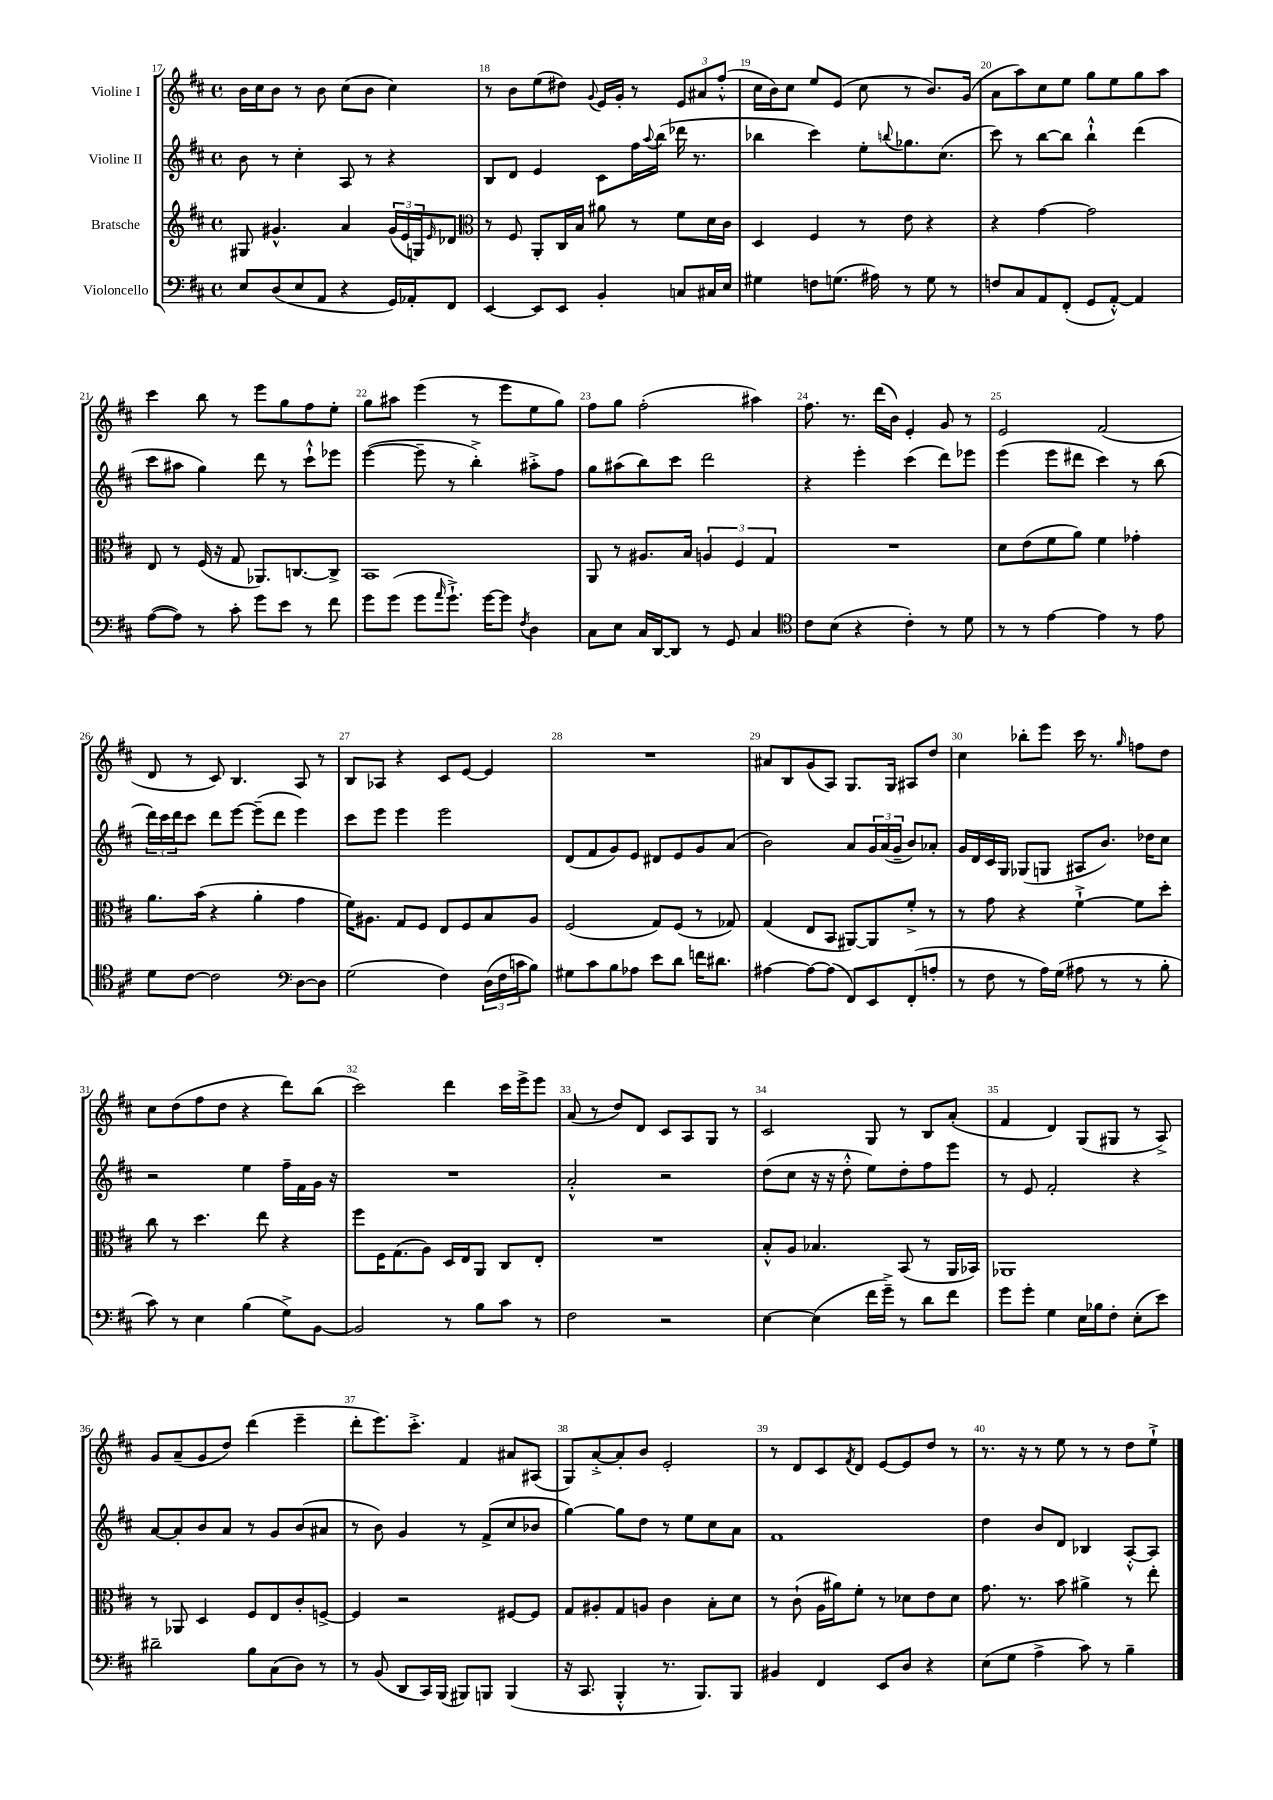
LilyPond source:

<<
\new StaffGroup <<
\new Staff = "s0" \with { instrumentName = "Violine I" } {
    \clef treble \key d \major \defaultTimeSignature \time 4/4
    b'16 cis''16 b'8 r8 b'8 cis''8( b'8 cis''4) |
    r8 b'8 e''8( dis''8) \appoggiatura { g'8 } e'16 g'16-. r8 \tuplet 3/2 { e'8 ais'8 fis''8-.-^( } |
    cis''16 b'16) cis''8 e''8 e'8( cis''8 r8 b'8.) g'16( |
    a'8 a''8) cis''8 e''8 g''8 e''8 g''8 a''8 |
    cis'''4 b''8 r8 e'''8 g''8 fis''8 e''8-. |
    g''8 ais''8 e'''4( r8 e'''8 e''8 g''8) |
    fis''8 g''8 fis''2-.( ais''4) |
    fis''8. r8. d'''16( b'16) e'4-. g'8 r8 |
    e'2 fis'2( |
    d'8 r8 cis'8) b4. a8 r8 |
    b8 aes8 r4 cis'8 e'8~ e'4 |
    R1 |
    ais'8 b8 g'8( a8) g8. g16 ais8 d''8 |
    cis''4 bes''8-. e'''8 cis'''16 r8. \grace { g''16 } f''8 d''8 |
    cis''8 d''8( fis''8 d''8 r4 d'''8) b''8( |
    cis'''2) d'''4 cis'''16 e'''16-> e'''8 |
    a'8( r8 d''8) d'8 cis'8 a8 g8 r8 |
    cis'2 g8 r8 b8 a'8-.( |
    fis'4 d'4) g8( gis8 r8 a8->) |
    g'8 a'8--( g'8 d''8) d'''4( e'''4-- |
    d'''8-. e'''8.) cis'''8.-.-> fis'4 ais'8 ais8( |
    g8) a'8~-.-> a'8-. b'8 e'2-. |
    r8 d'8 cis'8 \acciaccatura { fis'8 } d'8 e'8~ e'8 d''8 r8 |
    r8. r16 r8 e''8 r8 r8 d''8 e''8-!-> \bar "|." |
}
\new Staff = "s1" \with { instrumentName = "Violine II" } {
    \clef treble \key d \major \defaultTimeSignature \time 4/4
    b'8 r8 cis''4-. a8 r8 r4 |
    b8 d'8 e'4 cis'8 fis''16 \appoggiatura { a''8 } b''16( des'''16 r8. |
    bes''4 cis'''4) e''8-. \appoggiatura { b''8 } ges''8. cis''8.( |
    cis'''8) r8 b''8~ b''8 b''4-!-^ d'''4( |
    cis'''8 ais''8 g''4) d'''8 r8 cis'''8-!-^ ees'''8 |
    e'''4~( e'''8-- r8 b''4-.->) ais''8-.-> fis''8 |
    g''8 ais''8( b''8) cis'''8 d'''2 |
    r4 e'''4-. cis'''4( d'''8) ees'''8 |
    e'''4( e'''8 dis'''8 cis'''4) r8 b''8( |
    \tuplet 3/2 { d'''16) cis'''16 d'''16 } cis'''8 d'''8 e'''8~ e'''8--( d'''8 e'''4) |
    cis'''8 e'''8 e'''4 e'''2 |
    d'8( fis'8 g'8) e'8 dis'8 e'8 g'8 a'8( |
    b'2) a'8 \tuplet 3/2 { g'16 a'16( g'16-- } b'8) aes'8-. |
    g'16 d'16 cis'16 g16 ges8( g8 ais8 b'8.) des''16 cis''8 |
    r2 e''4 fis''16-- fis'16 g'16 r16 |
    R1 |
    a'2-.-^ r2 |
    d''8( cis''8 r16 r16 d''8-.-^ e''8) d''8-. fis''8 e'''8 |
    r8 e'8 fis'2-. r4 |
    a'8~ a'8-. b'8 a'8 r8 g'8 b'8( ais'8 |
    r8 b'8) g'4 r8 fis'8->( cis''8 bes'8 |
    g''4~) g''8 d''8 r8 e''8 cis''8 a'8 |
    fis'1 |
    d''4 b'8 d'8 bes4 a8~-.-^ a8 \bar "|." |
}
\new Staff = "s2" \with { instrumentName = "Bratsche" } {
    \clef treble \key d \major \defaultTimeSignature \time 4/4
    gis8 gis'4.-^ a'4 \tuplet 3/2 { gis'16( e'16 g16) } \grace { e'16 } des'8 |
    \clef alto r8 fis8 a,8-. cis16 b16 ais'8 r8 fis'8 d'16 cis'16 |
    d4 fis4 r8 e'8 r4 |
    r4 g'4~ g'2 |
    e8 r8 fis16( r16 g8 aes,8.) c8.~ c8-> |
    b,1 |
    a,8 r8 ais8. b16 \tuplet 3/2 { a4 fis4 g4 } |
    R1 |
    d'8 e'8( fis'8 a'8) fis'4 ges'4-. |
    a'8. b'16( r4 a'4-. g'4 |
    fis'16) ais8. g8 fis8 e8 fis8 b8 ais8 |
    fis2( g8) fis8( r8 ges8) |
    g4( e8 b,8 ais,8~) ais,8 fis'8-.-> r8 |
    r8 g'8 r4 fis'4~-!-> fis'8 d''8-. |
    cis''8 r8 d''4. e''8 r4 |
    fis''8 fis16 g8.( a8) d16 e16 a,8 cis8 e8-. |
    R1 |
    b8-.-^ a8 bes4. b,8( r8 a,16 bes,16) |
    aes,1 |
    r8 aes,8 d4 fis8 e8 cis'8-. f8~-> |
    f4 r2 fis8~ fis8 |
    g8 ais8-. g8 a8 cis'4 b8-. d'8 |
    r8 cis'8-!( a16 ais'16) fis'8-. r8 des'8 e'8 des'8 |
    g'8. r8. b'8 ais'4-> r8 e''8-. \bar "|." |
}
\new Staff = "s3" \with { instrumentName = "Violoncello" } {
    \clef bass \key d \major \defaultTimeSignature \time 4/4
    e8 d8( e8 a,8 r4 g,16) aes,16-. fis,8 |
    e,4~ e,8 e,8 b,4-. c8 cis16 e16 |
    gis4 f8 g8.( ais16) r8 g8 r8 |
    f8 cis8 a,8 fis,8-.( g,8 a,8~-.-^) a,4 |
    a8~( a8) r8 cis'8-. g'8 e'8 r8 fis'8 |
    g'8 g'8( g'8 \grace { a'16 } g'8.-!->) g'16~ g'8 \acciaccatura { fis8 } d4 |
    cis8 e8 cis16 d,16~ d,8 r8 g,8 cis4 |
    \clef tenor cis'8 b8( r4 cis'4-.) r8 d'8 |
    r8 r8 e'4~ e'4 r8 e'8 |
    d'8 cis'8~ cis'2 \clef bass d8~ d8 |
    g2( fis4) \tuplet 3/2 { d16( fis16 c'16 } b8) |
    gis8 cis'8 b8 aes8 e'8 d'8 f'16 dis'8. |
    ais4~ ais8~ ais8( fis,8) e,8 fis,8-.( a8-. |
    r8 fis8 r8 a16) g16( ais8 r8 r8 b8-. |
    cis'8) r8 e4 b4( g8->) b,8~ |
    b,2 r8 b8 cis'8 r8 |
    fis2 r2 |
    e4~ e4( fis'16 g'16--->) r8 d'8 fis'8 |
    g'8 g'8-. g4 e16 bes16 fis8-. e8-.( e'8) |
    dis'2-- b8 cis8( d8) r8 |
    r8 b,8( d,8 cis,16) b,,16( bis,,8) b,,8 b,,4( |
    r16 cis,8. b,,4-.-^ r8. b,,8.) b,,8 |
    bis,4 fis,4 e,8 d8 r4 |
    e8( g8 a4-> cis'8) r8 b4-- \bar "|." |
}
>>
>>
\layout { \context { \Score currentBarNumber = #17 \override BarNumber.break-visibility = ##(#f #t #t) barNumberVisibility = #all-bar-numbers-visible } }
